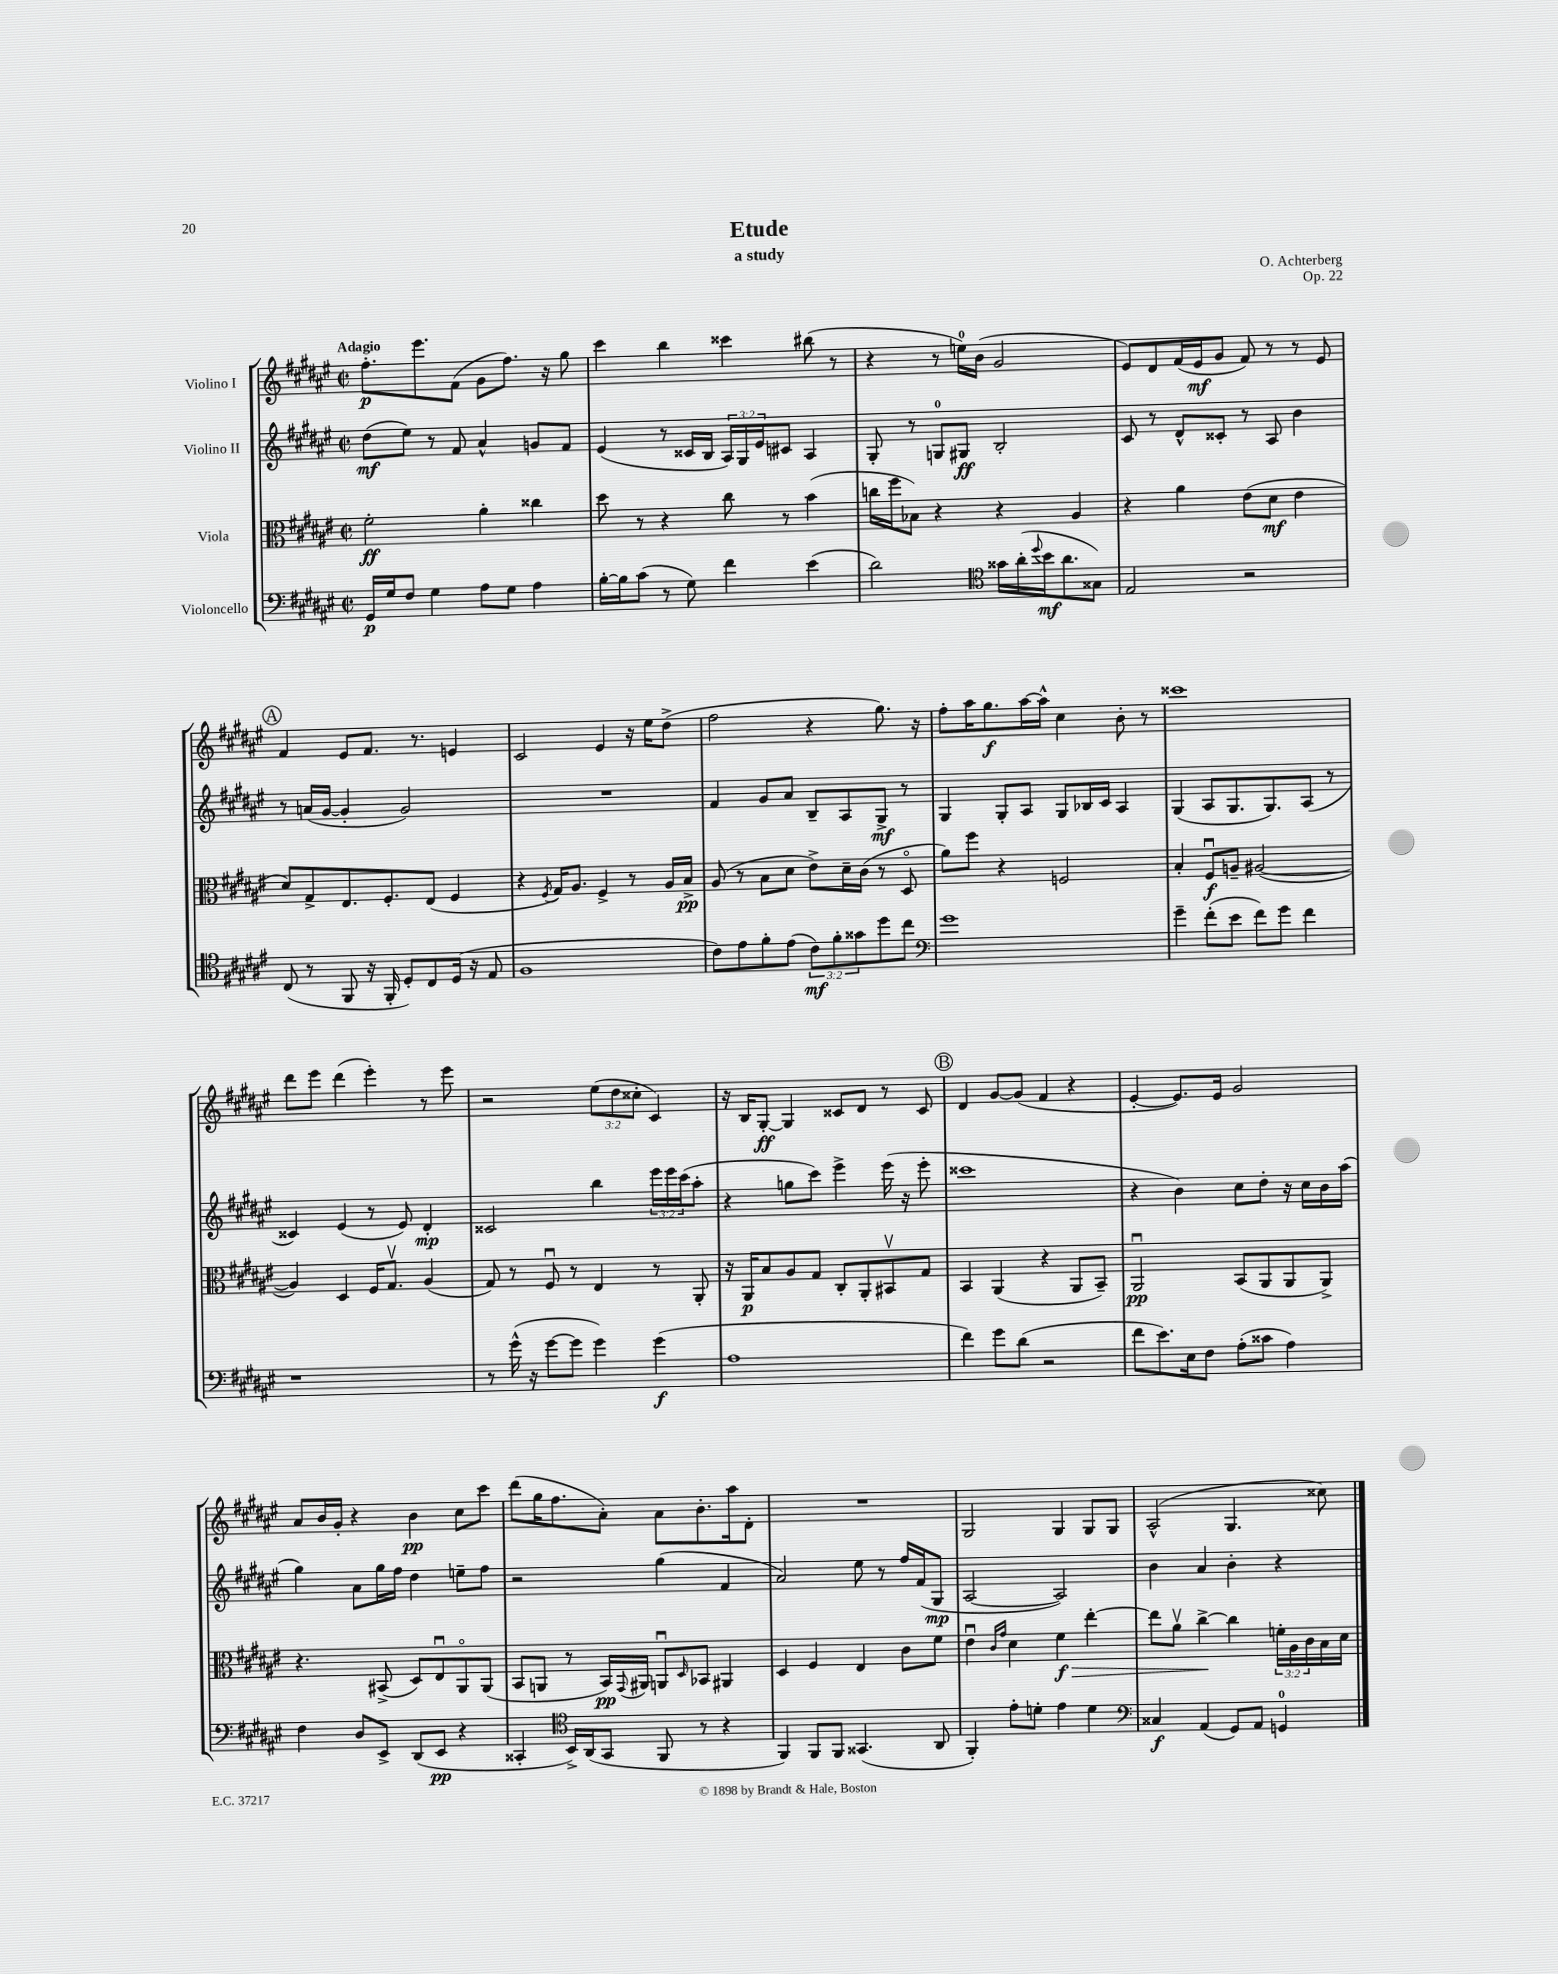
\header { title = "Etude" composer = "O. Achterberg" subtitle = "a study" opus = "Op. 22" }
<<
\new StaffGroup <<
\new Staff = "s0" \with { instrumentName = "Violino I" } {
    \clef treble \key fis \major \defaultTimeSignature \time 2/2 \override Staff.TupletNumber.text = #tuplet-number::calc-fraction-text \tempo "Adagio"
    fis''8.-.\p eis'''8. fis'8( gis'8 fis''8.) r16 gis''8 |
    cis'''4 b''4 cisis'''4 bis''8( r8 |
    r4 r8 e''16-0) b'16( gis'2 |
    eis'8) dis'8 fis'16( eis'16\mf gis'8 fis'8) r8 r8 eis'8 |
    \mark \markup { \circle "A" } fis'4 eis'8 fis'8. r8. e'4 |
    cis'2 eis'4 r16 eis''16 dis''8->( |
    fis''2 r4 gis''8.) r16 |
    fis''8-. ais''16 gis''8.\f ais''16~ ais''16-^ cis''4 b'8-. r8 |
    cisis'''1 |
    dis'''8 eis'''8 dis'''4( eis'''4-.) r8 eis'''8 |
    r2 \tuplet 3/2 { eis''8( dis''8 cisis''8-. } cis'4) |
    r16 b16 gis8~-.\ff gis4 cisis'8 dis'8 r8 cisis'8 |
    \mark \markup { \circle "B" } dis'4 gis'8~ gis'8( fis'4 r4 |
    eis'4~-. eis'8.) eis'16 gis'2 |
    ais'8 b'16 gis'16-. r4 b'4\pp cis''8 cis'''8 |
    dis'''8( gis''16 fis''8. ais'8-.) ais'8 b'8.-. ais''16 dis'8-. |
    R1 |
    gis2 gis4 gis8 gis8 |
    ais2-^( gis4. cisis''8) \bar "|." |
}
\new Staff = "s1" \with { instrumentName = "Violino II" } {
    \clef treble \key fis \major \defaultTimeSignature \time 2/2 \override Staff.TupletNumber.text = #tuplet-number::calc-fraction-text
    dis''8\mf( eis''8) r8 fis'8 ais'4-^ g'8 fis'8 |
    eis'4( r8 cisis'16 b16 \tuplet 3/2 { ais16) gis16 eis'16 } cis'8 ais4 |
    gis8-. r8 g8-0 gis8\ff b2-. |
    cis'8 r8 dis'8-^ cisis'8-. r8 ais8 b'4 |
    \mark \markup { \circle "A" } r8 a'16( gis'16~ gis'4-. gis'2) |
    R1 |
    fis'4 gis'8 ais'8 b8-- ais8 gis8->\mf r8 |
    gis4 gis8-. ais8 gis8 bes16 cis'16 ais4 |
    gis4( ais8 gis8. gis8.) ais8( r8 |
    cisis'4) eis'4( r8 eis'8) dis'4-.\mp |
    cisis'2 b''4 \tuplet 3/2 { eis'''16 eis'''16 cis'''16( } ais''8-. |
    r4 g''8 cis'''8) eis'''4-> eis'''16( r16 eis'''8-. |
    \mark \markup { \circle "B" } cisis'''1 |
    r4 b'4) cis''8 dis''8-. r16 cis''16 b'16 ais''16( |
    gis''4) ais'8 gis''16 fis''16 dis''4 e''8-- fis''8 |
    r2 gis''4( fis'4 |
    ais'2) eis''8 r8 fis''16 fis'16( gis8\mp |
    ais2~ ais2) |
    b'4 ais'4 b'4-. r4 \bar "|." |
}
\new Staff = "s2" \with { instrumentName = "Viola" } {
    \clef alto \key fis \major \defaultTimeSignature \time 2/2 \override Staff.TupletNumber.text = #tuplet-number::calc-fraction-text
    fis'2-.\ff ais'4-. cisis''4 |
    dis''8 r8 r4 cis''8 r8 b'4( |
    c''16 fis''16 bes8) r4 r4 ais4 |
    r4 ais'4 eis'8( dis'8\mf eis'4 |
    \mark \markup { \circle "A" } dis'8) gis8-> eis8. fis8.-. eis8( fis4 |
    r4 \acciaccatura { fis8 } gis16) ais8. fis4-> r8 ais16 b16->\pp |
    ais8( r8 b8 dis'8 eis'8->) dis'16-- cis'16( r8 dis8\flageolet |
    ais'8) fis''8 r4 f2 |
    b4-. fis8\downbow\f a8-- ais2~( |
    ais4) dis4 fis16 gis8.\upbow ais4( |
    gis8) r8 fis8\downbow r8 eis4 r8 ais,8-. |
    r16 ais,16\p b8 ais8 gis8 cis8-. ais,8-. bis,8\upbow gis8 |
    \mark \markup { \circle "B" } b,4 ais,4( r4 ais,8 b,8--) |
    ais,2\downbow\pp b,8( ais,8 ais,8 ais,8->) |
    r4. bis,8->( dis8) eis8\downbow ais,8\flageolet ais,8( |
    b,8 a,8 r8 b,16\pp) \appoggiatura { gis,8 } ais,16 a,8\downbow \grace { dis16 } bes,8 ais,4 |
    dis4 fis4 eis4 cis'8 fis'8 |
    eis'4\downbow \grace { cis'16 gis'16 } dis'4 fis'4\f\> eis''4~-. |
    eis''8 ais'8\upbow cis''4~->\! cis''4 \tuplet 3/2 { f'16-. ais16 cis'16 } b16 dis'16 \bar "|." |
}
\new Staff = "s3" \with { instrumentName = "Violoncello" } {
    \clef bass \key fis \major \defaultTimeSignature \time 2/2 \override Staff.TupletNumber.text = #tuplet-number::calc-fraction-text
    gis,16\p gis16 fis8 gis4 ais8 gis8 ais4 |
    b16~-. b16 cis'8( r8 gis8) fis'4 eis'4( |
    dis'2) \clef tenor gisis'16 ais'16-.( \appoggiatura { dis''8 } b'16\mf ais'8. gisis8) |
    eis2 r2 |
    \mark \markup { \circle "A" } cis8( r8 fis,8 r16 fis,16-. dis8-.) cis8 dis16( r16 eis8 |
    fis1 |
    cis'8) eis'8 fis'8-. eis'8( \tuplet 3/2 { cis'8\mf) fis'8-. gisis'8 } dis''8 cis''8 |
    \clef bass gis'1 |
    gis'4-- fis'8-.( eis'8 fis'8) gis'8 fis'4 |
    r1 |
    r8 gis'16-^( r16 gis'8~ gis'8 gis'4) gis'4\f( |
    ais1 |
    \mark \markup { \circle "B" } fis'4) gis'8 dis'8( r2 |
    fis'8 eis'8.) eis16 fis8 ais8-.( cisis'8 ais4) |
    fis4 dis8 eis,8-> dis,8( eis,8\pp r4 |
    cisis,4-. \clef tenor b,16->) ais,16( gis,8 fis,8 r8 r4 |
    fis,4) fis,8 fis,8 gisis,4.( ais,8 |
    fis,4-.) eis'8-. d'8-. eis'4 d'4 |
    \clef bass cisis4\f ais,4( gis,8) ais,8 g,4-0 \bar "|." |
}
>>
>>
\layout { \context { \Score \remove "Bar_number_engraver" } }
